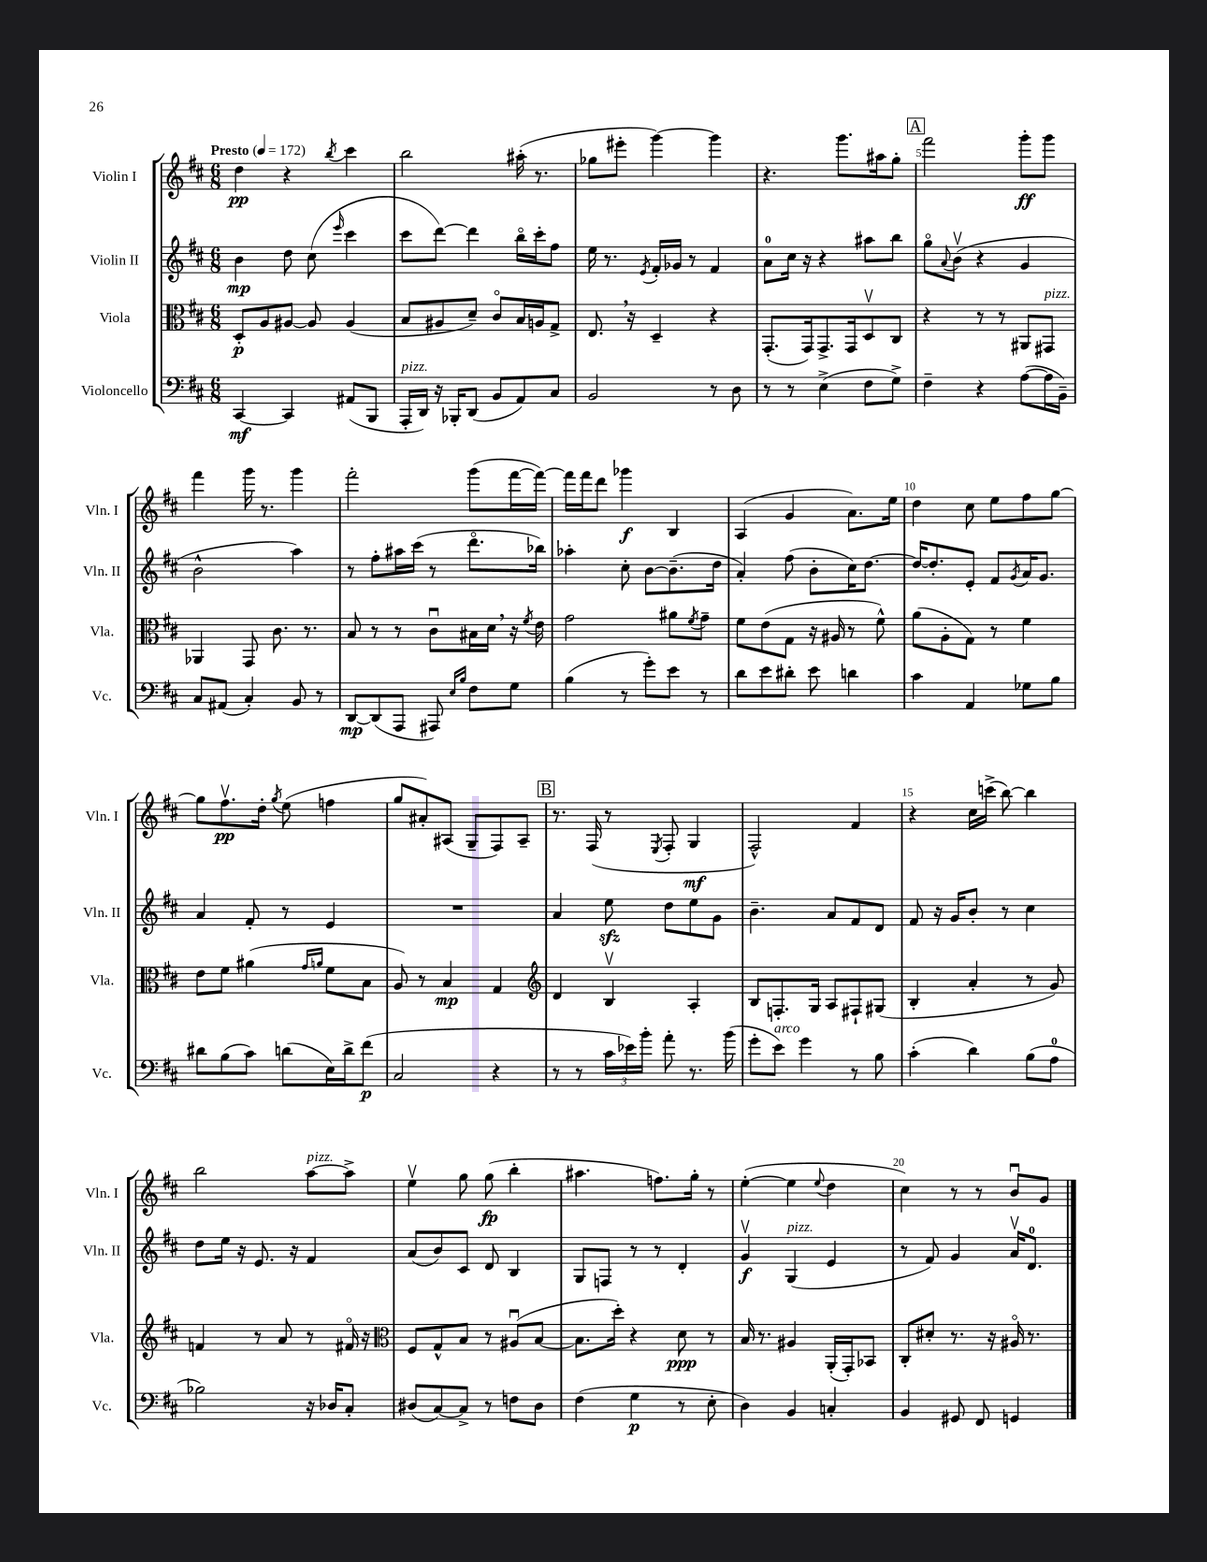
<<
\new StaffGroup <<
\new Staff = "s0" \with { instrumentName = "Violin I" shortInstrumentName = "Vln. I" } {
    \clef treble \key d \major \numericTimeSignature \time 6/8 \tempo "Presto" 4 = 172
    d''4\pp r4 \acciaccatura { b''8 } cis'''4 |
    b''2 ais''16-.( r8. |
    ges''8 eis'''8-. g'''4~) g'''4 |
    r4. g'''8. ais''16 g''8-. |
    \mark \markup { \box "A" } fis'''2 g'''8-.\ff g'''8 |
    fis'''4 g'''16 r8. g'''4 |
    fis'''2-. g'''8( fis'''16~ fis'''16~) |
    fis'''16 fis'''16 d'''8 ges'''4\f b4 |
    a4( g'4 a'8.) e''16 |
    d''4 cis''8 e''8 fis''8 g''8~ |
    g''8 fis''8.\upbow\pp d''16-. \acciaccatura { g''8 } e''8( f''4 |
    g''8 ais'8-.) ais8( g8-- fis8) ais8-- |
    \mark \markup { \box "B" } r8. fis16( r8 \acciaccatura { e8 } fis8-. g4\mf |
    fis2-^) fis'4 |
    r4 cis''16 c'''16->( b''8~) b''4 |
    b''2 a''8~^\markup { \italic "pizz." } a''8-> |
    e''4\upbow g''8 g''8\fp( b''4-. |
    ais''4. f''8.) g''16-. r8 |
    e''4~-.( e''4 \appoggiatura { e''8 } d''4 |
    cis''4) r8 r8 b'8\downbow g'8 \bar "|." |
}
\new Staff = "s1" \with { instrumentName = "Violin II" shortInstrumentName = "Vln. II" } {
    \clef treble \key d \major \numericTimeSignature \time 6/8
    b'4\mp d''8 cis''8( \grace { e'''16 } cis'''4 |
    cis'''8 d'''8~) d'''4 b''16\flageolet cis'''16-. fis''8 |
    e''16 r8. \acciaccatura { e'8 } fis'16-. ges'16 r8 fis'4 |
    a'8-0 cis''16 r16 r4 ais''8 b''8 |
    \mark \markup { \box "A" } g''8\flageolet \appoggiatura { a'8 } b'8\upbow( r4 g'4 |
    b'2-^ a''4) |
    r8 fis''8-. ais''16 cis'''16( r8 d'''8.\flageolet bes''16) |
    aes''4-. cis''8-. b'8~ b'8.--( d''16 |
    a'4-.) fis''8( b'8-. cis''16) d''8.~ |
    d''16~ d''8.-. e'8-. fis'8 \acciaccatura { g'8 } a'16 g'8. |
    a'4 fis'8-. r8 e'4 |
    R2. |
    \mark \markup { \box "B" } a'4 e''8\sfz d''8 e''8 g'8 |
    b'4.-- a'8 fis'8 d'8 |
    fis'8 r16 g'16 b'8-. r8 cis''4 |
    d''8 e''16 r16 e'8. r16 fis'4 |
    a'8( b'8) cis'8 d'8 b4 |
    g8 f8 r8 r8 d'4-. |
    g'4\upbow\f g4^\markup { \italic "pizz." }( e'4 |
    r8 fis'8) g'4 a'16\upbow d'8.-0 \bar "|." |
}
\new Staff = "s2" \with { instrumentName = "Viola" shortInstrumentName = "Vla." } {
    \clef alto \key d \major \numericTimeSignature \time 6/8
    d8-.\p a8 ais8~ ais8 ais4( |
    b8 ais8 d'8--) cis'8\flageolet b16 a16 g8-> |
    e8. \breathe r16 d4-- r4 |
    g,8.-.( g,16) g,8.-> g,16 d8\upbow cis8 |
    \mark \markup { \box "A" } r4 r8 r8 ais,8 gis,8^\markup { \italic "pizz." } |
    aes,4 g,8 cis'8. r8. |
    b8 r8 r8 cis'8\downbow bis16 d'16 \breathe r16 \acciaccatura { fis'8 } e'16 |
    g'2 ais'8 \acciaccatura { fis'8 } g'8-- |
    fis'8 e'8( g8 r16 ais16 r8 fis'8-^) |
    a'8( a8-. g8) r8 fis'4 |
    e'8 fis'8 ais'4( \grace { g'16 a'16 } fis'8 b8 |
    a8) r8 b4\mp g4 |
    \mark \markup { \box "B" } \clef treble d'4 b4\upbow a4-. |
    b8 f8.-. g16 a8 fis8-! gis8( |
    b4-. a'4-. r8 g'8) |
    f'4 r8 a'8 r8 fis'16\flageolet r16 |
    \clef alto fis8 g8-^ b8 r8 ais8\downbow( b8~ |
    b8. d''16-.) r4 d'8\ppp r8 |
    b16 r8. ais4 a,16-.( g,16-.) bes,8 |
    cis8-. dis'8-. r8. r16 ais16\flageolet r8. \bar "|." |
}
\new Staff = "s3" \with { instrumentName = "Violoncello" shortInstrumentName = "Vc." } {
    \clef bass \key d \major \numericTimeSignature \time 6/8
    cis,4~\mf cis,4 ais,8( b,,8 |
    a,,16-.^\markup { \italic "pizz." } d,16) r16 bes,,16-. d,8( b,8 a,8) cis8 |
    b,2 r8 d8 |
    r8 r8 e4->( fis8 g8->) |
    \mark \markup { \box "A" } fis4-- r4 a8~( a16 b,16--) |
    cis8 ais,8( cis4-.) b,8 r8 |
    d,8~\mp d,8( a,,8 ais,,8) \grace { e16 b16 } fis8 g8 |
    b4( r8 g'8-.) e'8 r8 |
    d'8 e'8 dis'8-. e'8 d'4 |
    cis'4 a,4 ges8 b8 |
    dis'8 b8( cis'8) d'8( e16) d'16-> fis'8\p( |
    cis2 r4 |
    \mark \markup { \box "B" } r8 r8 \tuplet 3/2 { cis'16 ees'16) b'16-. } a'8-. r8. b'16( |
    g'8-. e'8^\markup { \italic "arco" }) g'4 r8 b8 |
    cis'4-.( d'4) b8( a8-0 |
    bes2) r16 des16 cis8-. |
    dis8( cis8~) cis8-> r8 f8 dis8 |
    fis4( g4\p r8 e8-. |
    d4) b,4 c4-. |
    b,4 gis,8 fis,8 g,4 \bar "|." |
}
>>
>>
\layout { \context { \Score \override BarNumber.break-visibility = ##(#f #t #t) barNumberVisibility = #(every-nth-bar-number-visible 5) } }
